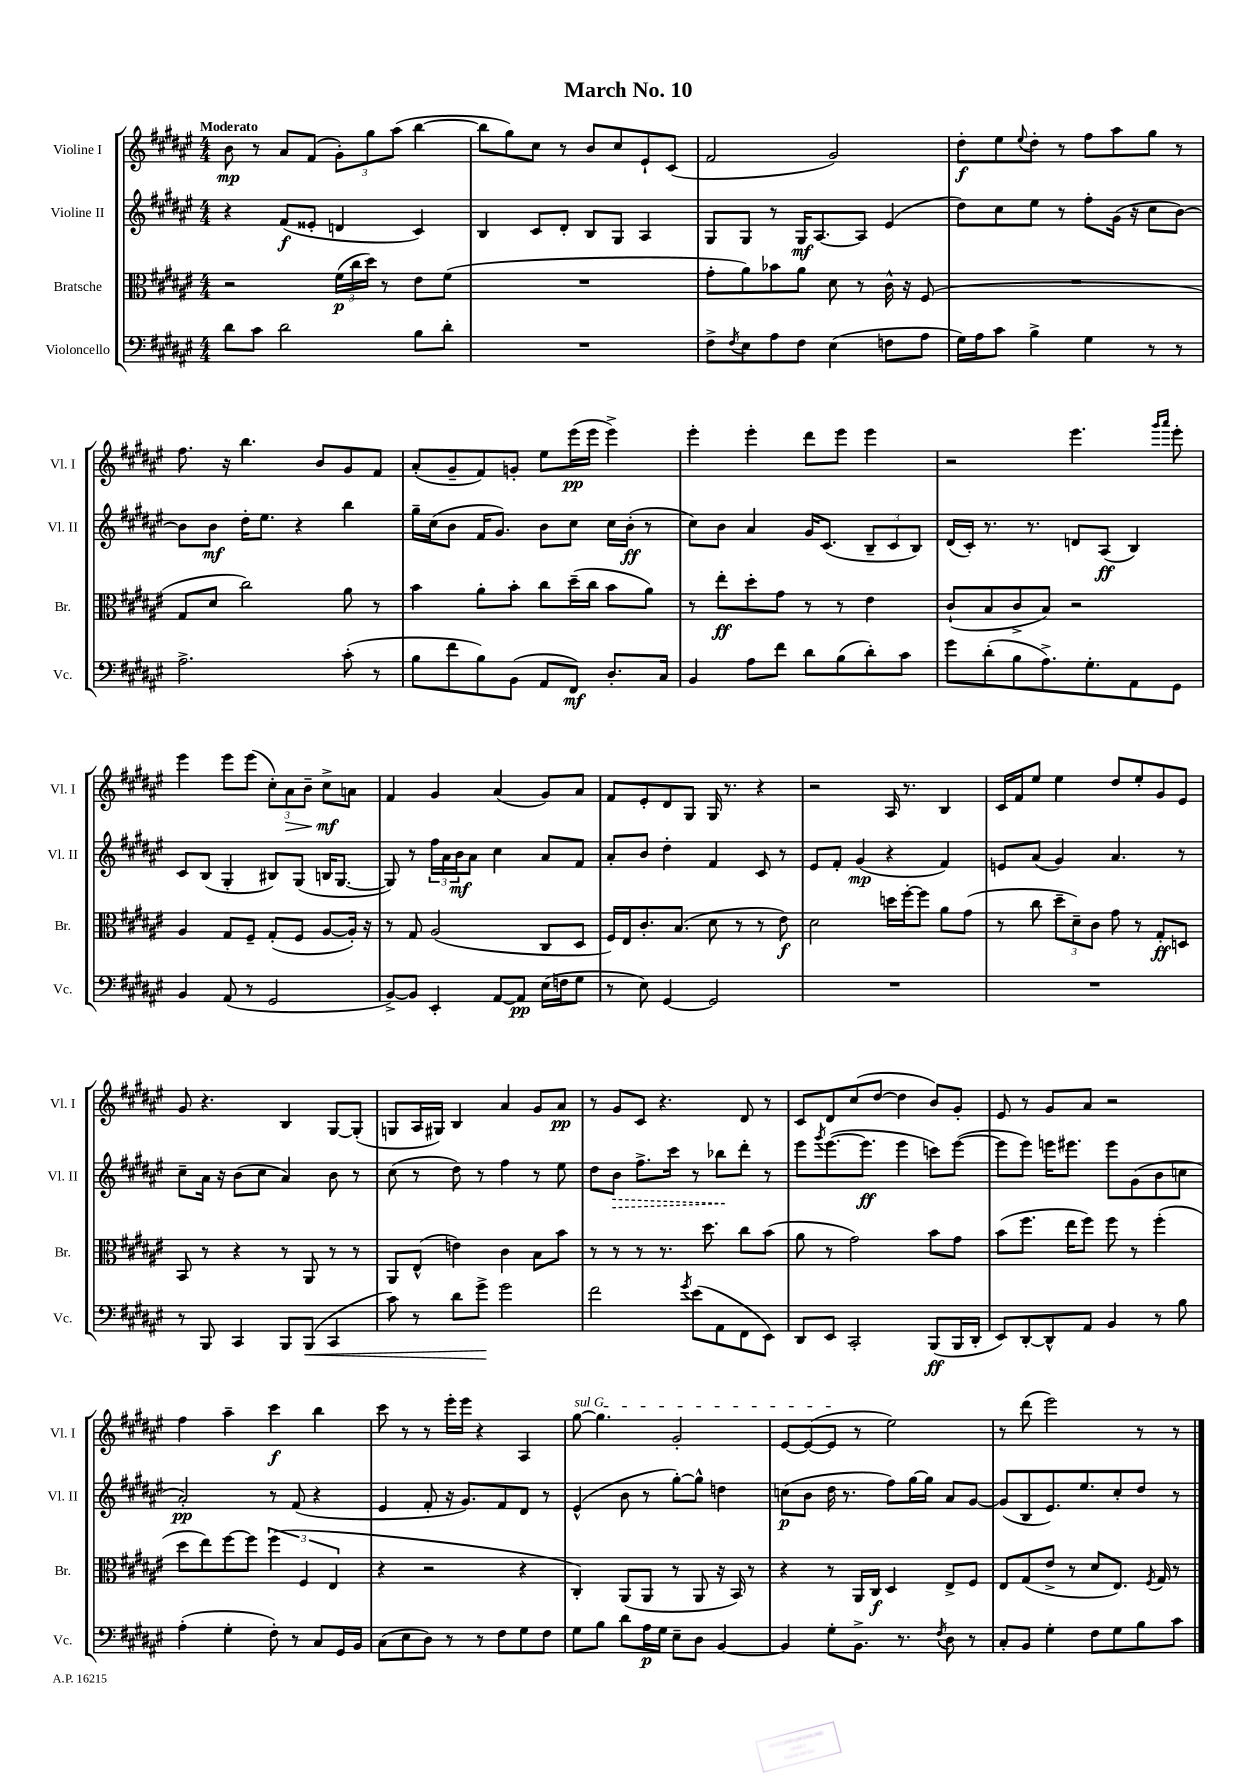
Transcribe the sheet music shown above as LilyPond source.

\header { title = "March No. 10" }
<<
\new StaffGroup <<
\new Staff = "s0" \with { instrumentName = "Violine I" shortInstrumentName = "Vl. I" } {
    \clef treble \key fis \major \numericTimeSignature \time 4/4 \tempo "Moderato"
    b'8\mp r8 ais'8 fis'8( \tuplet 3/2 { gis'8-.) gis''8 ais''8( } b''4~ |
    b''8 gis''8) cis''8 r8 b'8 cis''8 eis'8-! cis'8( |
    fis'2 gis'2) |
    dis''8-.\f eis''8 \appoggiatura { eis''8 } dis''8-. r8 fis''8 ais''8 gis''8 r8 |
    fis''8. r16 b''4. b'8 gis'8 fis'8 |
    ais'8-.( gis'8-- fis'8) g'8-. eis''8 eis'''16\pp( eis'''16 eis'''4->) |
    eis'''4-. eis'''4-. dis'''8 eis'''8 eis'''4 |
    r2 eis'''4. \grace { gis'''16 ais'''16 } eis'''8-. |
    eis'''4 eis'''8 eis'''8( \tuplet 3/2 { cis''8-.) ais'8\> b'8-- } cis''8->\mf\! a'8 |
    fis'4 gis'4 ais'4( gis'8) ais'8 |
    fis'8 eis'8-. dis'8 gis8 gis16 r8. r4 |
    r2 ais16 r8. b4 |
    cis'16 fis'16 eis''8 eis''4 dis''8 eis''8-. gis'8 eis'8 |
    gis'8 r4. b4 gis8~ gis8-.( |
    g8 ais16 gis16) b4 ais'4 gis'8 ais'8\pp |
    r8 gis'8 cis'8 r4. dis'8 r8 |
    cis'8 dis'8 cis''8( dis''8~ dis''4 b'8) gis'8-. |
    eis'8 r8 gis'8 ais'8 r2 |
    fis''4 ais''4-- cis'''4\f b''4 |
    cis'''8 r8 r8 eis'''16-. eis'''16 r4 ais4 |
    \once \override TextSpanner.bound-details.left.text = \markup { \italic "sul G" } gis''8~\startTextSpan gis''4. gis'2-. |
    eis'8~ eis'8~( eis'8\stopTextSpan r8 eis''2) |
    r8 dis'''8( eis'''2) r8 r8 \bar "|." |
}
\new Staff = "s1" \with { instrumentName = "Violine II" shortInstrumentName = "Vl. II" } {
    \clef treble \key fis \major \numericTimeSignature \time 4/4
    r4 fis'8\f( eisis'8-. d'4 cis'4) |
    b4 cis'8 dis'8-. b8 gis8 ais4 |
    gis8 gis8 r8 gis16\mf ais8.~ ais8 eis'4( |
    dis''8) cis''8 eis''8 r8 fis''8-. gis'16( r16 cis''8 b'8~) |
    b'8 b'8\mf dis''16-. eis''8. r4 b''4 |
    gis''16-- cis''16( b'8 fis'16 gis'8.) b'8 cis''8 cis''16 b'16-.\ff( r8 |
    cis''8) b'8 ais'4 gis'16 cis'8.( \tuplet 3/2 { b8-- cis'8 b8) } |
    dis'16( cis'16-.) r8. r8. d'8 ais8\ff( b4) |
    cis'8 b8( gis4-. bis8) gis8( b16 gis8.~ |
    gis8) r8 \tuplet 3/2 { fis''16 ais'16 b'16\mf } ais'8 cis''4 ais'8 fis'8 |
    ais'8-. b'8 dis''4-. fis'4 cis'8 r8 |
    eis'8 fis'8-. gis'4\mp( r4 fis'4) |
    e'8 ais'8( gis'4) ais'4. r8 |
    cis''8-- ais'16 r16 b'8( cis''8 ais'4) b'8 r8 |
    cis''8( r8 dis''8) r8 fis''4 r8 eis''8 |
    dis''8 \once \override Hairpin.style = #'dashed-line b'8\> fis''8.-> cis'''16 r8 bes''8\! dis'''8-. r8 |
    eis'''8 \acciaccatura { gis'''8 } eis'''8.~( eis'''8.\ff eis'''4 c'''8) eis'''8~( |
    eis'''8 eis'''8) e'''16 eis'''8. eis'''8 gis'8( b'8 c''8 |
    ais'2-.\pp) r8 fis'8( r4 |
    eis'4 fis'8-. r16 gis'8.) fis'8 dis'8 r8 |
    eis'4-^( b'8 r8 gis''8~-.) gis''8-^ d''4 |
    c''8\p( b'8 dis''16 r8. fis''8) gis''16~ gis''16 ais'8 gis'8~ |
    gis'8( b8 eis'8.) eis''8. cis''8-. dis''8 r8 \bar "|." |
}
\new Staff = "s2" \with { instrumentName = "Bratsche" shortInstrumentName = "Br." } {
    \clef alto \key fis \major \numericTimeSignature \time 4/4
    r2 \tuplet 3/2 { fis'16\p( cis''16 dis''16) } r8 eis'8 fis'8( |
    R1 |
    gis'8-. ais'8) bes'8 ais'8 dis'8 r8 cis'16-^ r16 fis8( |
    R1 |
    gis8 dis'8 cis''2) ais'8 r8 |
    b'4 ais'8-. b'8-. cis''8 dis''16--( cis''16 b'8 ais'8) |
    r8 eis''8-.\ff dis''8-. gis'8 r8 r8 eis'4 |
    cis'8-!( b8 cis'8-> b8) r2 |
    ais4 gis8 fis8-- gis8-.( fis8 ais8~ ais16-.) r16 |
    r8 gis8 ais2( cis8 dis8 |
    fis16) eis16 cis'8.-. b8.( dis'8 r8 r8 eis'8\f) |
    dis'2 d''16 fis''16~-. fis''8 ais'8 gis'8( |
    r8 cis''8 \tuplet 3/2 { dis''8-- dis'8--) cis'8 } gis'8 r8 gis8-.\ff d8 |
    b,8 r8 r4 r8 ais,8 r8 r8 |
    ais,8 eis8-^( e'4) cis'4 b8 b'8 |
    r8 r8 r8 r8. dis''8. cis''8 b'8( |
    ais'8 r8 gis'2) b'8 gis'8 |
    b'8( fis''8. eis''16 fis''8) fis''8 r8 fis''4-.( |
    dis''8 eis''8) fis''8~ fis''8 \tuplet 3/2 { fis''4( fis4 eis4 } |
    r4 r2 r4 |
    cis4-.) ais,8( ais,8 r8 ais,8 r16 b,16) r8 |
    r4 r8 ais,16 cis16\f dis4 eis8-> fis8 |
    eis8 gis8( eis'8-> r8 dis'8 eis8.) \acciaccatura { fis8 } gis16 r8 \bar "|." |
}
\new Staff = "s3" \with { instrumentName = "Violoncello" shortInstrumentName = "Vc." } {
    \clef bass \key fis \major \numericTimeSignature \time 4/4
    dis'8 cis'8 dis'2 b8 dis'8-. |
    R1 |
    fis8-> \acciaccatura { fis8 } eis8 ais8 fis8 eis4( f8 ais8 |
    gis16) ais16 cis'8 b4-> gis4 r8 r8 |
    ais2.-> cis'8-.( r8 |
    b8 fis'8 b8) b,8( ais,8 fis,8\mf) dis8.-. cis16 |
    b,4 ais8 fis'8 dis'8 b8( dis'8-.) cis'8 |
    gis'8 dis'8-.( b8 ais8.->) gis8.-. ais,8 gis,8 |
    b,4 ais,8( r8 gis,2 |
    b,8~->) b,8 eis,4-. ais,8~ ais,8\pp eis16( f16 gis8 |
    r8 eis8) gis,4~ gis,2 |
    R1 |
    R1 |
    r8 b,,8 cis,4 b,,8 b,,8\<( cis,4 |
    cis'8) r8 dis'8 gis'8->\! gis'2 |
    fis'2 \acciaccatura { gis'8 } eis'8( ais,8 fis,8 eis,8) |
    dis,8 eis,8 cis,2-. b,,8\ff( b,,16 dis,16-. |
    eis,8) dis,8~-. dis,8-^ ais,8 b,4 r8 b8 |
    ais4-.( gis4-. fis8-.) r8 cis8 gis,16 b,16 |
    cis8( eis8 dis8) r8 r8 fis8 gis8 fis8 |
    gis8 b8 dis'8 ais16\p gis16 eis8-- dis8 b,4~ |
    b,4 gis8-. b,8.-> r8. \acciaccatura { fis8 } dis8 r8 |
    cis8-. b,8 gis4-. fis8 gis8 b8 cis'8 \bar "|." |
}
>>
>>
\layout { \context { \Score \remove "Bar_number_engraver" } }
